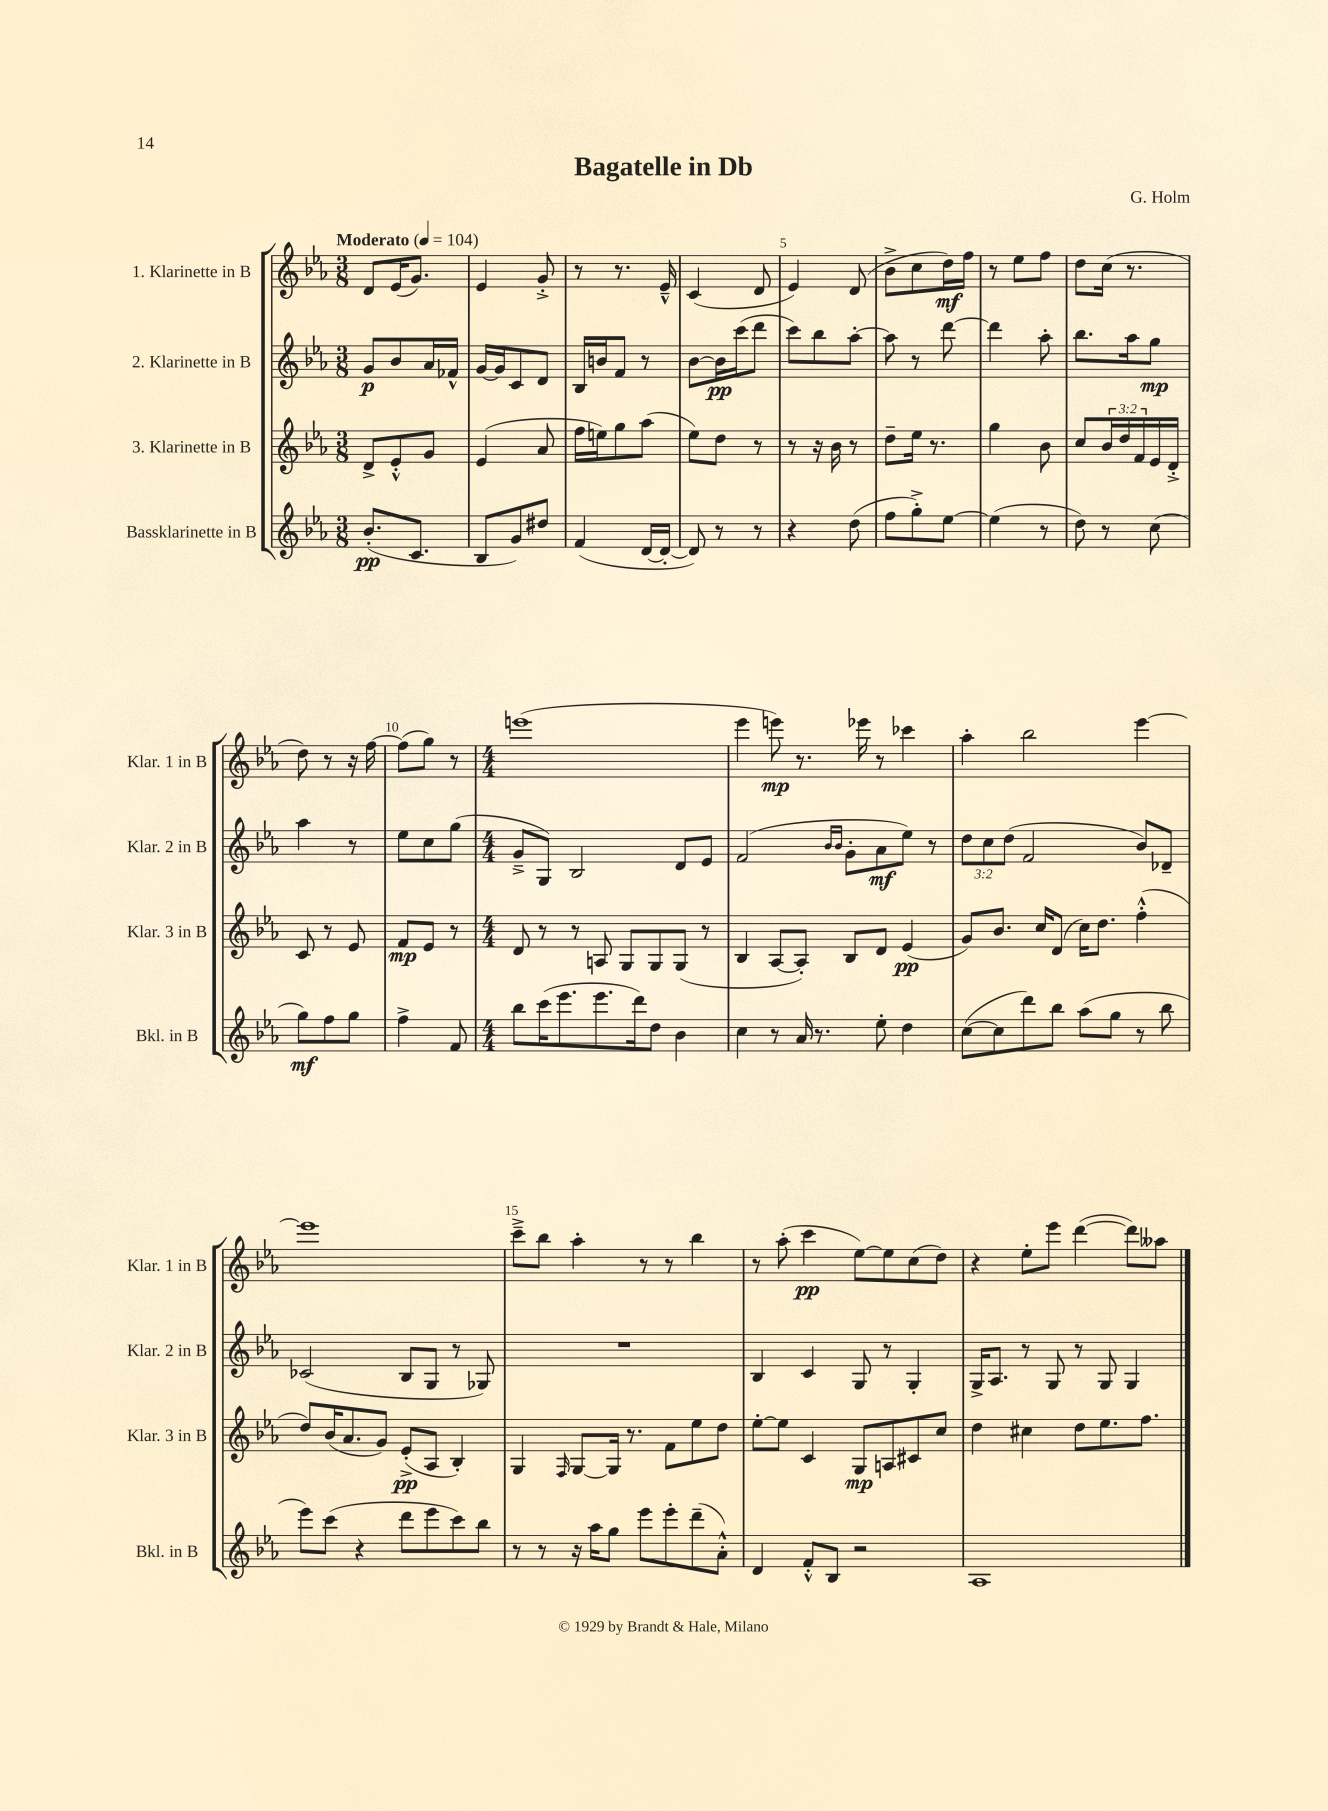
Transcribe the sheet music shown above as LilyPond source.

\header { title = "Bagatelle in Db" composer = "G. Holm" }
<<
\new StaffGroup <<
\new Staff = "s0" \with { instrumentName = "1. Klarinette in B" shortInstrumentName = "Klar. 1 in B" } {
    \clef treble \key ees \major \numericTimeSignature \time 3/8 \tempo "Moderato" 4 = 104
    d'8 ees'16( g'8.) |
    ees'4 g'8-.-> |
    r8 r8. ees'16---^ |
    c'4( d'8 |
    ees'4) d'8( |
    bes'8-> c''8 d''16\mf) f''16 |
    r8 ees''8 f''8 |
    d''8 c''16( r8. |
    d''8) r8 r16 f''16~ |
    f''8( g''8) r8 |
    \numericTimeSignature \time 4/4 e'''1( |
    ees'''4 e'''8\mp) r8. ees'''16 r8 ces'''4 |
    aes''4-. bes''2 ees'''4~ |
    ees'''1 |
    c'''8---> bes''8 aes''4-. r8 r8 bes''4 |
    r8 aes''8-.( c'''4\pp ees''8~) ees''8 c''8( d''8) |
    r4 ees''8-. ees'''8 d'''4~( d'''8) aeses''8 \bar "|." |
}
\new Staff = "s1" \with { instrumentName = "2. Klarinette in B" shortInstrumentName = "Klar. 2 in B" } {
    \clef treble \key ees \major \numericTimeSignature \time 3/8 \override Staff.TupletNumber.text = #tuplet-number::calc-fraction-text
    g'8\p bes'8 aes'16 fes'16-^ |
    g'16~ g'16 c'8 d'8 |
    bes16 b'16 f'8 r8 |
    bes'8~ bes'16\pp c'''16( d'''8 |
    c'''8) bes''8 aes''8~-. |
    aes''8 r8 d'''8~ |
    d'''4 aes''8-. |
    bes''8. aes''16 g''8\mp |
    aes''4 r8 |
    ees''8 c''8 g''8( |
    \numericTimeSignature \time 4/4 g'8---> g8) bes2 d'8 ees'8 |
    f'2( \grace { bes'16 bes'16 } g'8-. aes'8\mf ees''8) r8 |
    \tuplet 3/2 { d''8 c''8 d''8( } f'2 bes'8) des'8-- |
    ces'2( bes8 g8 r8 ges8) |
    R1 |
    bes4 c'4 g8 r8 g4-. |
    g16-> aes8. r8 g8 r8 g8 g4 \bar "|." |
}
\new Staff = "s2" \with { instrumentName = "3. Klarinette in B" shortInstrumentName = "Klar. 3 in B" } {
    \clef treble \key ees \major \numericTimeSignature \time 3/8 \override Staff.TupletNumber.text = #tuplet-number::calc-fraction-text
    d'8-> ees'8-.-^ g'8 |
    ees'4( aes'8 |
    f''16 e''16) g''8 aes''8( |
    ees''8) d''8 r8 |
    r8 r16 bes'16 r8 |
    d''8-- ees''16 r8. |
    g''4 bes'8 |
    c''8 \tuplet 3/2 { bes'16 d''16 f'16 } ees'16 d'16-.-> |
    c'8 r8 ees'8 |
    f'8\mp ees'8 r8 |
    \numericTimeSignature \time 4/4 d'8 r8 r8 a8 g8 g8 g8( r8 |
    bes4 aes8~ aes8-.) bes8 d'8 ees'4\pp( |
    g'8) bes'8. c''16 d'8( c''16) d''8. f''4-.-^( |
    d''8) bes'16( aes'8. g'8) ees'8-.->\pp( aes8 bes4-.) |
    g4 \grace { f16 } g8~ g16 r8. f'8 ees''8 d''8 |
    ees''8~-. ees''8 c'4 g8\mp a8 cis'8 c''8 |
    d''4 cis''4 d''8 ees''8. f''8. \bar "|." |
}
\new Staff = "s3" \with { instrumentName = "Bassklarinette in B" shortInstrumentName = "Bkl. in B" } {
    \clef treble \key ees \major \numericTimeSignature \time 3/8
    bes'8.-.\pp( c'8. |
    bes8 g'8) dis''8 |
    f'4( d'16~ d'16~-. |
    d'8) r8 r8 |
    r4 d''8( |
    f''8 g''8-.->) ees''8~ |
    ees''4( r8 |
    d''8) r8 c''8( |
    g''8\mf) f''8 g''8 |
    f''4-> f'8 |
    \numericTimeSignature \time 4/4 bes''8 c'''16( ees'''8. ees'''8. d'''16) d''8 bes'4 |
    c''4 r8 aes'16 r8. ees''8-. d''4 |
    c''8~( c''8 d'''8) bes''8 aes''8( g''8 r8 bes''8 |
    ees'''8) c'''8( r4 d'''8 ees'''8 c'''8) bes''8 |
    r8 r8 r16 aes''16 g''8 ees'''8 ees'''8-. d'''8--( aes'8-.-^) |
    d'4 f'8-.-^ bes8 r2 |
    aes1 \bar "|." |
}
>>
>>
\layout { \context { \Score \override BarNumber.break-visibility = ##(#f #t #t) barNumberVisibility = #(every-nth-bar-number-visible 5) } }
